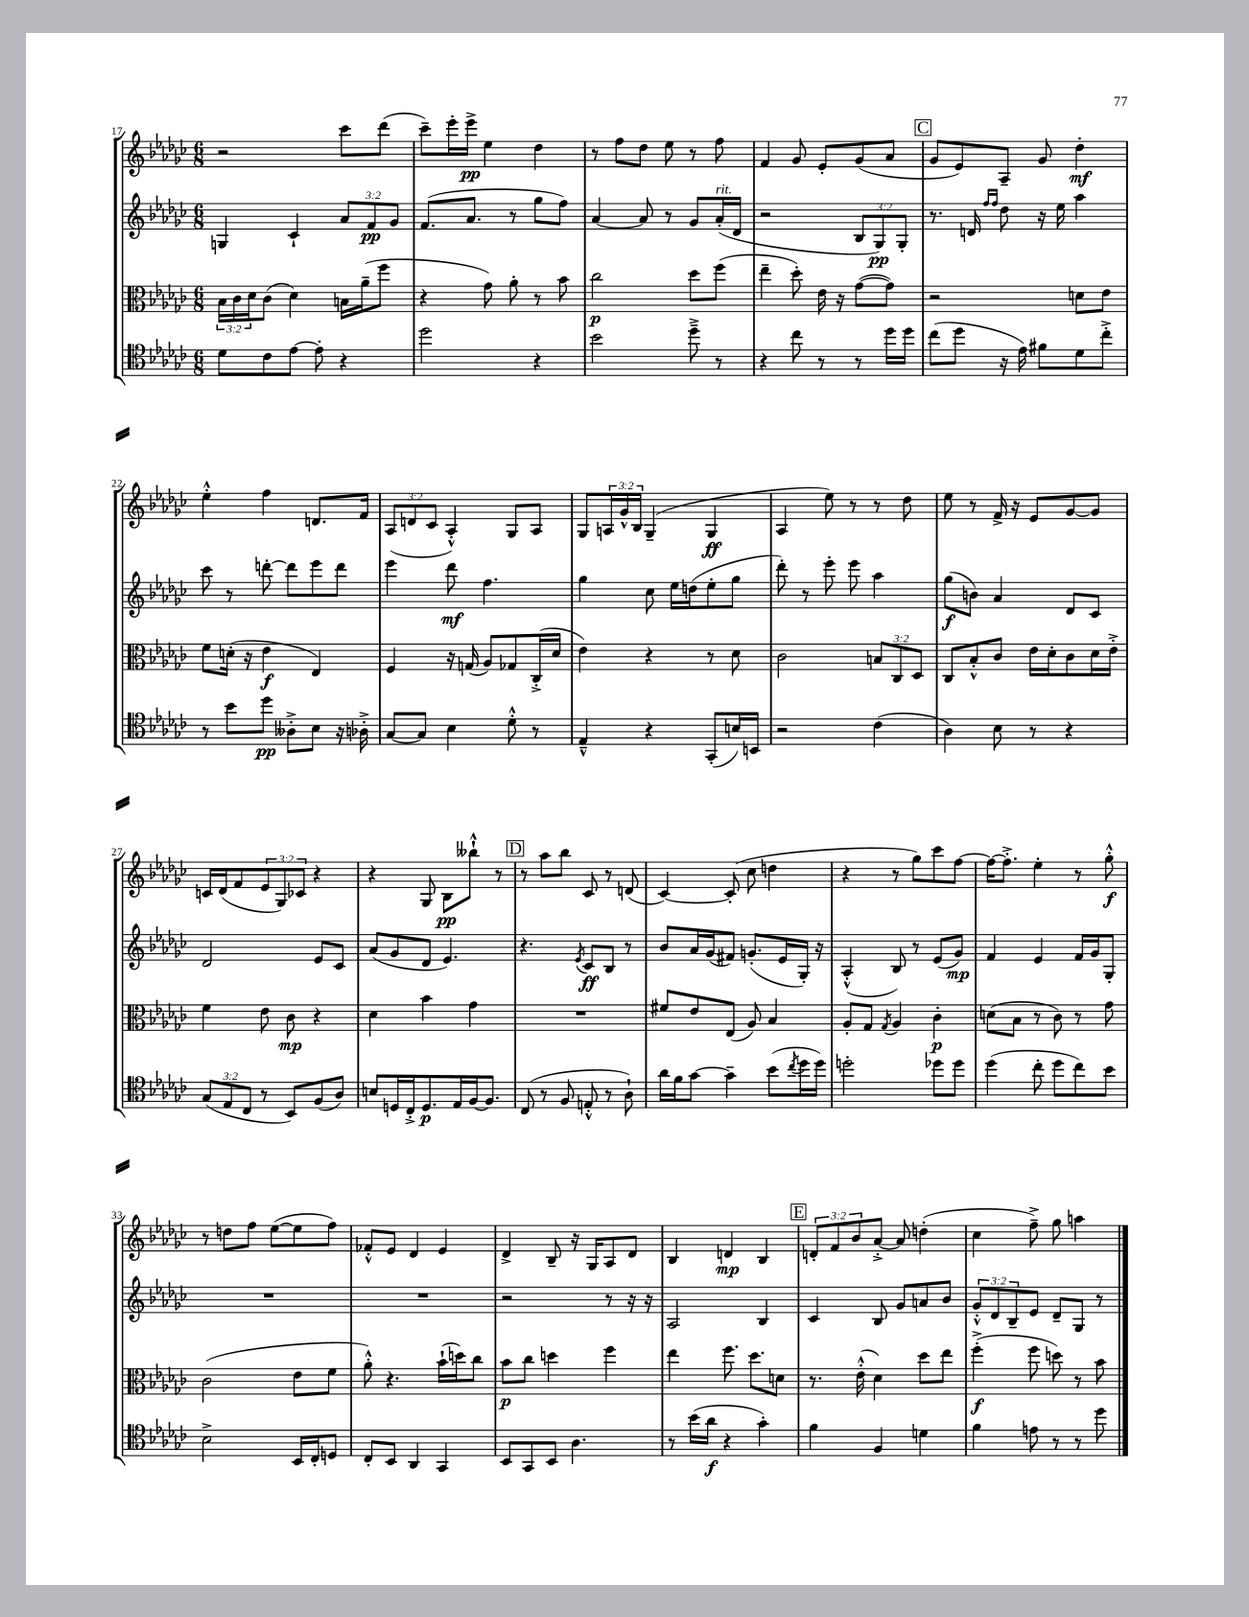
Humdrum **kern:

**kern	**kern	**kern	**kern
*staff4	*staff3	*staff2	*staff1
*clefC4	*clefC3	*clefG2	*clefG2
*k[b-e-a-d-g-c-]	*k[b-e-a-d-g-c-]	*k[b-e-a-d-g-c-]	*k[b-e-a-d-g-c-]
*M6/8	*M6/8	*M6/8	*M6/8
8d-\L	24B-\LL	4G/	2r
.	24c-\	.	.
.	24d-\J	.	.
8c-\	(8c-\J	.	.
[8e-\J	4d-\)	4c-`/	.
8e-'\]	.	.	.
4r	16B\LL	12a-/L	8ccc-\L
.	(16a-~\J	.	.
.	.	12f/	.
.	8ff\J	.	(8ddd-\J
.	.	12g-/J	.
=	=	=	=
2dd-\	4r	(8.f/L	8ccc-~\L)
.	.	.	16eee-'\L
.	.	8.a-/J	16eee-^\JJ
.	8g-\)	.	4ee-\
.	8a-'\	8r	.
4r	8r	8gg-\L	4dd-\
.	8b-\	8ff\J)	.
=	=	=	=
2b-\	2cc-\	[4a-/	8r
.	.	.	8ff\L
.	.	8a-/]	8dd-\J
.	.	8r	8ee-\
8dd-~^\	8dd-\L	8g-/L	8r
8r	(8ff\J	(16a-'/L	8ff\
.	.	16d-/JJ	.
=	=	=	=
4r	4ee-~\	2r	4f/
8cc-\	8dd-'\)	.	8g-/
8r	16e-\	.	8e-'/L
.	16r	.	.
8r	([8g-\L	12B-/L	(8g-/
.	.	12G-/)	.
16dd-\LL	8g-\]J)	.	8a-/J
.	.	12G-'/J	.
16dd-\JJ	.	.	.
=	=	=	=
(8cc-\L	2r	8.r	8g-/L
8dd-\J	.	.	8e-/)
.	.	16d/	.
.	.	16qqff/LL	.
.	.	16qqff/JJ	.
16r	.	8dd-\	8A-~/J
16e-\)	.	.	.
8f#\L	.	16r	8g-/
.	.	16ee-\	.
8d-\	8d\L	4aa-\	4dd-'\
8cc-'^\J	8e-\J	.	.
=	=	=	=
8r	8f\L	8ccc-\	4ee-'^^\
8b-\L	(16d'\Jk	8r	.
.	16r	.	.
8dd-\J	4e-\	[8ddd'\	4ff\
8A--'^\L	.	8ddd\]L	.
8B-\J	4E-/)	8eee-\	8.d/L
16r	.	8ddd\J	.
16A-'^\	.	.	16f/Jk
=	=	=	=
[8G-/L	4F/	4eee-\	(12A-/L
.	.	.	12d/
8G-/]J	.	.	.
.	.	.	12c-/J
4B-\	16r	8ddd-\	4A-'^^/)
.	(16G/	.	.
.	8A-/L)	4.ff\	.
8d-'^^\	8G-/	.	8G-/L
8r	(16C-'^/L	.	8A-/J
.	16d-/JJ	.	.
=	=	=	=
4E-~^^/	4e-\)	4gg-\	8G-/L
.	.	.	24A/L
.	.	.	24g-^^/
.	.	.	24B-/JJ
4r	4r	8cc-\	(4G-~/
.	.	16ee-\LL	.
.	.	(16dd\J	.
(8GG-'/L	8r	8ee-'\	4G-/
16B/L)	8d-\	8gg-\J	.
16BB/JJ	.	.	.
=	=	=	=
2r	2c-\	8ddd-'\)	4A-/
.	.	8r	.
.	.	8eee-'\	8ee-\)
.	.	8eee-\	8r
(4c-\	12B/L	4aa-\	8r
.	12C-/	.	.
.	.	.	8dd-\
.	12D-/J	.	.
=	=	=	=
4A-\)	8C-/L	(8gg-\L	8ee-\
.	8B-'^^/	8b\J)	8r
8B-\	8c-/J	4a-/	16f^/
.	.	.	16r
8r	16e-\LL	.	8e-/L
.	16d-'\J	.	.
4r	8c-\	8d-/L	[8g-/
.	16d-\L	8c-/J	8g-/]J
.	16e-'^\JJ	.	.
=	=	=	=
(12G-/L	4f\	2d-/	16c/LL
.	.	.	(16d-/J
12E-/	.	.	.
.	.	.	8f/
12C-/J	.	.	.
8r	8e-\	.	12e-/
.	.	.	12G-/)
8BB-/L)	8c-\	.	.
.	.	.	12c-/J
(8F/	4r	8e-/L	4r
8A-/J)	.	8c-/J	.
=	=	=	=
8B/L	4d-\	(8a-/L	4r
16D/L	.	8g-/	.
16C-'^/J	.	.	.
8.D/	4b-\	8d-/J	8G-/
.	.	4.e-/)	8B-\L
16E-/L	.	.	.
[16F/J	4g-\	.	8bb--`^^\J
8.F/]J	.	.	.
.	.	.	8r
=	=	=	=
(8C-/	2.r	4.r	8r
8r	.	.	8aa-\L
8F/	.	.	8bb-\J
.	.	8qe-/	.
8E'^^/	.	8c-/L	8c-/
8r	.	8B-/J	8r
8A-`\)	.	8r	(8d/
=	=	=	=
16a-\LL	8f#/L	8b-/L	[4c-/)
16f\J	.	.	.
[8g-\J	8e-/	16a-/L	.
.	.	(16g-/J	.
4g-~\]	(8E-/J	8f#/J)	(8c-'/]
.	8A-/)	(8.g'/L	8cc-\
(8b-\L	4B-/	.	4dd\
.	.	16e-/L	.
8qcc-/	.	.	.
16dd-\L	.	16G-'/JJ)	.
16dd-\JJ)	.	16r	.
=	=	=	=
2dd'\	8A-'/L	(4A-'^^/	4r
.	8G-/J	.	.
.	8qG-/	.	.
.	4A-/	8B-/)	8r
.	.	8r	8gg-\L)
8dd-\L	4c-'\	(8e-/L	8ccc-\
8dd-\J	.	8g-/J)	[8ff\J
=	=	=	=
(4dd-\	(8d\L	4f/	16ff\_LK
.	.	.	8.ff'^\]J
.	8B-\J	.	.
8cc-'\	8r	4e-/	4ee-'\
8dd-\L	8c-\)	.	.
8cc-\)	8r	16f/LL	8r
.	.	16g-/J	.
8b-\J	8g-\	8G-'/J	8gg-'^^\
=	=	=	=
2B-^\	(2c-\	2.r	8r
.	.	.	8dd\L
.	.	.	8ff\J
.	.	.	([8ee-\L
16BB-/LL	8e-\L	.	8ee-\]
16C-'/J	.	.	.
8D/J	8f\J	.	8ff\J)
=	=	=	=
8C-'/L	8a-'^^\)	2.r	8f-'^^/L
8BB-/J	4.r	.	8e-/J
4AA-/	.	.	4d-/
4GG-/	(16b-`\LL	.	4e-/
.	16dd\J)	.	.
.	8cc-\J	.	.
=	=	=	=
8BB-/L	8b-\L	2r	4d-^/
8GG-/	8cc-\J	.	.
8BB-/J	4dd\	.	8B-~/
4.A-\	.	.	16r
.	.	.	16G-/LK
.	4ff\	8r	8A-/
.	.	16r	8d-/J
.	.	16r	.
=	=	=	=
8r	4ee-\	2A-/	4B-/
(16b-\LL	.	.	.
16a-\JJ	.	.	.
4r	8.ff\	.	4d/
.	8.dd-\L	.	.
4g-'\)	.	4B-/	4B-/
.	8d\J	.	.
=	=	=	=
4f\	8.r	4c-/	12d'/L
.	.	.	12f/
.	.	.	12b-/
.	(16e-'^^\	.	.
4F/	4d-\)	8B-/	[8a-'^/J
.	.	8g-/L	8a-/]
4d\	8dd-\L	8a/	(4dd'\
.	8ee-\J	8b-/J	.
=	=	=	=
4f\	(4ff'^\	12g-'^^/L	4cc-\
.	.	12d-/	.
.	.	12B-~/	.
8e\	8ff\	8e-/J	8ff~^\)
8r	8dd\)	8d-~/L	8gg-\
8r	8r	8G-/J	4aa\
8dd-\	8b-\	8r	.
==	==	==	==
*-	*-	*-	*-
